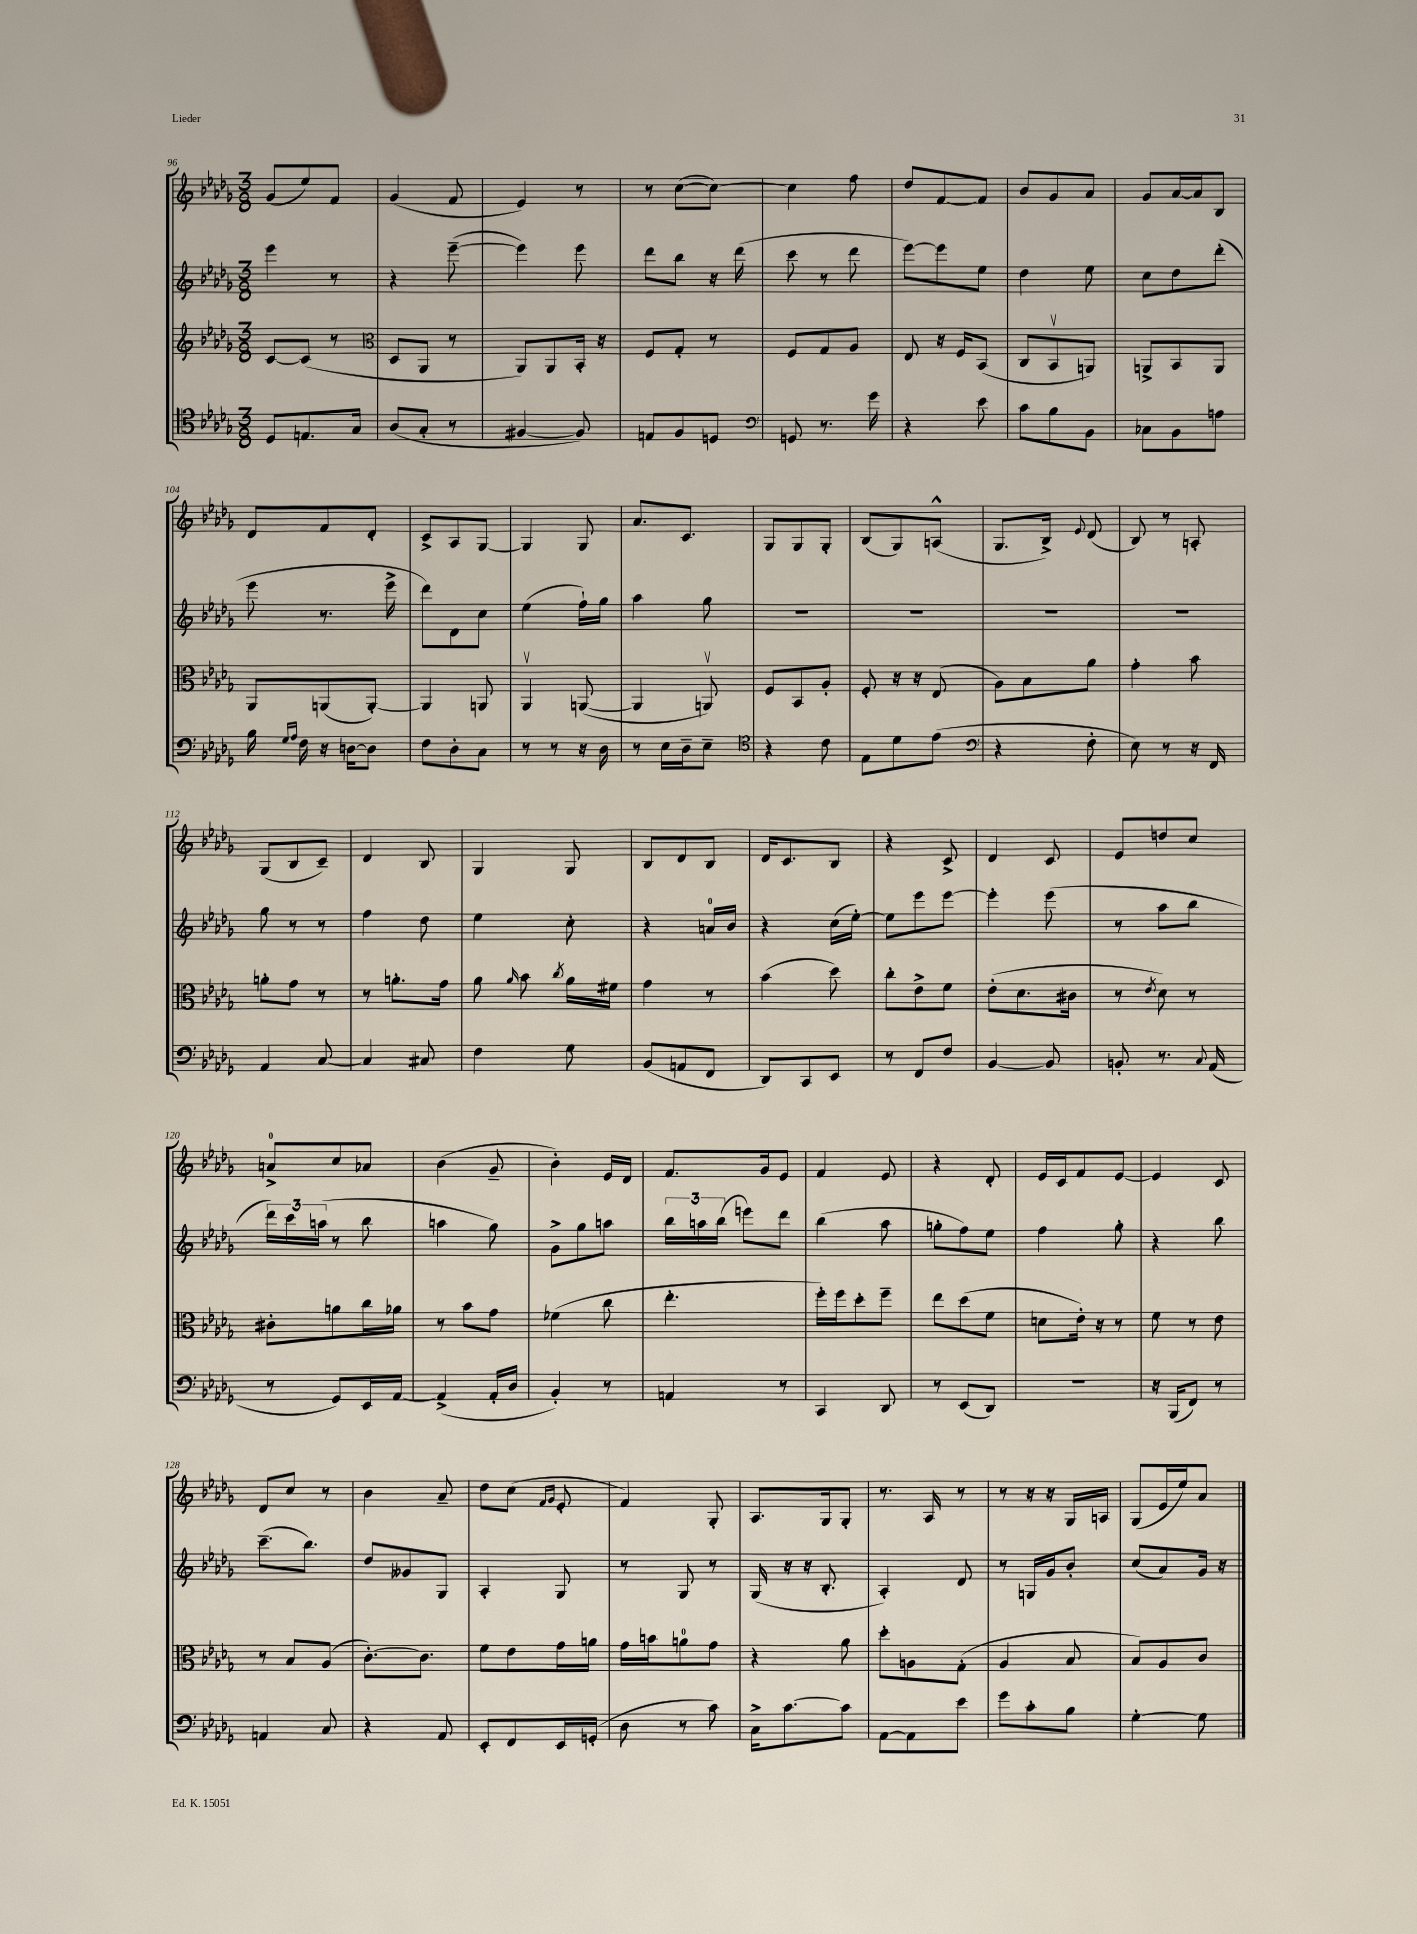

**kern	**kern	**kern	**kern
*staff4	*staff3	*staff2	*staff1
*clefC4	*clefG2	*clefG2	*clefG2
*k[b-e-a-d-g-]	*k[b-e-a-d-g-]	*k[b-e-a-d-g-]	*k[b-e-a-d-g-]
*M3/8	*M3/8	*M3/8	*M3/8
8D-	[8c	4eee-	(8g-
8.E	(8c]	.	8ee-)
.	8r	8r	8f
16G-	.	.	.
=	=	=	=
*	*clefC3	*	*
(8A-	8D-	4r	(4g-
8G-'	8AA-	.	.
8r	8r	([8eee-~	8f
=	=	=	=
[4F#	8AA-)	4eee-])	4e-)
.	8AA-	.	.
8F#])	16BB-'	8eee-	8r
.	16r	.	.
=	=	=	=
8E	8F	8ddd-	8r
8F	8G-'	8bb-	([8cc
8D	8r	16r	8cc_)
.	.	(16ddd-	.
=	=	=	=
*clefF4	*	*	*
8GG	8F	8ccc	4cc]
8.r	8G-	8r	.
.	8A-	8ddd-	8ff
16g-	.	.	.
=	=	=	=
4r	8E-	[8eee-)	8dd-
.	16r	8eee-]	[8f
.	16F	.	.
8e-	(8BB-	8ee-	8f]
=	=	=	=
8c	8C	4dd-	8b-
8B-	8BB-v	.	8g-
8BB-	8AA)	8ee-	8a-
=	=	=	=
8C-	8AA^	8cc	8g-
8BB-	8BB-	8dd-	[16a-
.	.	.	16a-]
8A	8AA	(8ddd-'	8B-
=	=	=	=
16B-	8AA-	8eee-	8d-
16qqG-	.	.	.
16qqA-	.	.	.
16F	.	.	.
16r	(8AA	8.r	8f
[16D	.	.	.
8D]	[8AA')	.	8d-'
.	.	16eee-^	.
=	=	=	=
8F	4AA]	8ddd-)	8c^
8D-'	.	8d-	8A-
8C	8AA	8cc	[8G-
=	=	=	=
8r	4AA-v	(4ee-	4G-]
8r	.	.	.
16r	([8AA	16ff`)	8G-
16D-	.	16gg-	.
=	=	=	=
8r	4AA]	4aa-	8.a-
16E-	.	.	.
16D-~	.	.	8.c
8E-~	8AAv)	8gg-	.
=	=	=	=
*clefC4	*	*	*
4r	8F	4.r	8G-
.	8BB-	.	8G-
8c	8A-'	.	8G-'
=	=	=	=
8E-	8F'	4.r	(8B-
8d-	16r	.	8G-)
.	16r	.	.
(8e-	(8E-	.	(8A^^
=	=	=	=
*clefF4	*	*	*
4r	8A-)	4.r	8.G-
.	8B-	.	.
.	.	.	16B-^)
.	.	.	8qqe-
8F'	8a-	.	(8d-
=	=	=	=
8E-)	4g-'	4.r	8B-)
8r	.	.	8r
16r	8b-	.	8A'
16FF	.	.	.
=	=	=	=
4AA-	8a'	8gg-	(8G-
.	8g-	8r	8B-
[8C	8r	8r	8c~)
=	=	=	=
4C]	8r	4ff	4d-
.	8.a'	.	.
8C#	.	8dd-	8B-
.	16g-	.	.
=	=	=	=
4F	8a-	4ee-	4G-
.	16qqa-	.	.
.	8b-	.	.
.	8qcc	.	.
8G-	16a-	8cc'	8G-
.	16f#	.	.
=	=	=	=
(8BB-	4g-	4r	8B-
8AA	.	.	8d-
8FF	8r	16a	8B-
.	.	16b-	.
=	=	=	=
8DD-)	(4b-	4r	16d-
.	.	.	8.c
8CC	.	.	.
8EE-	8dd-)	(16cc	8B-
.	.	[16ee-')	.
=	=	=	=
8r	8cc'	8ee-]	4r
8FF	8e-^	8eee-	.
8F	8f	[8eee-	8c^
=	=	=	=
[4BB-	(8e-'	4eee-']	4d-
.	8.d-	.	.
8BB-]	.	(8eee-	8c
.	16c#	.	.
=	=	=	=
8BB'	8r	8r	8e-
.	8qe-	.	.
8.r	8d-)	8aa-	8dd
.	8r	8bb-	8cc
8qqC	.	.	.
(16AA-	.	.	.
=	=	=	=
8r	8c#'	24ddd-)	8a^
.	.	24ccc	.
.	.	(24aa	.
8GG-)	8a	8r	8cc
16EE-	16cc	8bb-	8a-
[16AA-	16a-	.	.
=	=	=	=
(4AA-^]	8r	4aa	(4b-
.	8b-	.	.
16AA-'	8g-	8gg-)	8g-~
16D-	.	.	.
=	=	=	=
4BB-')	(4f-	8g-^	4b-')
.	.	8gg-	.
8r	8cc	8aa	16e-
.	.	.	16d-
=	=	=	=
4AA	4.ee-'	24bb-	8.f
.	.	24aa	.
.	.	(24bb-	.
.	.	8eee)	.
.	.	.	16g-
8r	.	8ddd-	8e-
=	=	=	=
4CC	16ff')	(4bb-	4f
.	16ff	.	.
.	8dd-'	.	.
8DD-	8ff~	8aa-	8e-
=	=	=	=
8r	8ee-	8gg'	4r
(8EE-	(8dd-	8ff)	.
8DD-)	8f	8ee-	8d-'
=	=	=	=
4.r	8d	4ff	16e-
.	.	.	16c
.	16e-')	.	8f
.	16r	.	.
.	8r	8gg-'	[8e-
=	=	=	=
16r	8f	4r	4e-]
(16BBB-	.	.	.
8FF)	8r	.	.
8r	8e-	8bb-	8c
=	=	=	=
4AA	8r	(8.ccc~	8d-
.	8B-	.	8cc
.	.	8.bb-)	.
8C	(8A-	.	8r
=	=	=	=
4r	[8.c')	8dd-	4b-
.	.	8g--	.
.	8.c]	.	.
8AA-	.	8G-	8a-~
=	=	=	=
8EE-'	8f	4A-'	8dd-
8FF	8e-	.	(8cc
.	.	.	16qqf
.	.	.	16qqg-
16EE-	16g-	8G-	8e-'
(16GG'	16a	.	.
=	=	=	=
8D-	16g-	8r	4f)
.	16b	.	.
8r	8a	8G-	.
8c)	8g-	8r	8G-'
=	=	=	=
16C^	4r	(16G-	8.A-
[8.c	.	16r	.
.	.	16r	.
.	.	8.B-'	16G-
8c]	8a-	.	8G-'
=	=	=	=
[8AA-	8dd-'	4A-')	8.r
8AA-]	8A	.	.
.	.	.	16A-
8e-	(8G-'	8d-	8r
=	=	=	=
8g-	4A-	8r	8r
8c'	.	16G	16r
.	.	16g-	16r
8B-	8B-	8b-'	16G-
.	.	.	16A
=	=	=	=
[4G-'	8B-)	(8cc	(8G-
.	8A-	8a-)	16e-
.	.	.	16ee-)
8G-]	8c	16g-	8a-
.	.	16r	.
==	==	==	==
*-	*-	*-	*-
